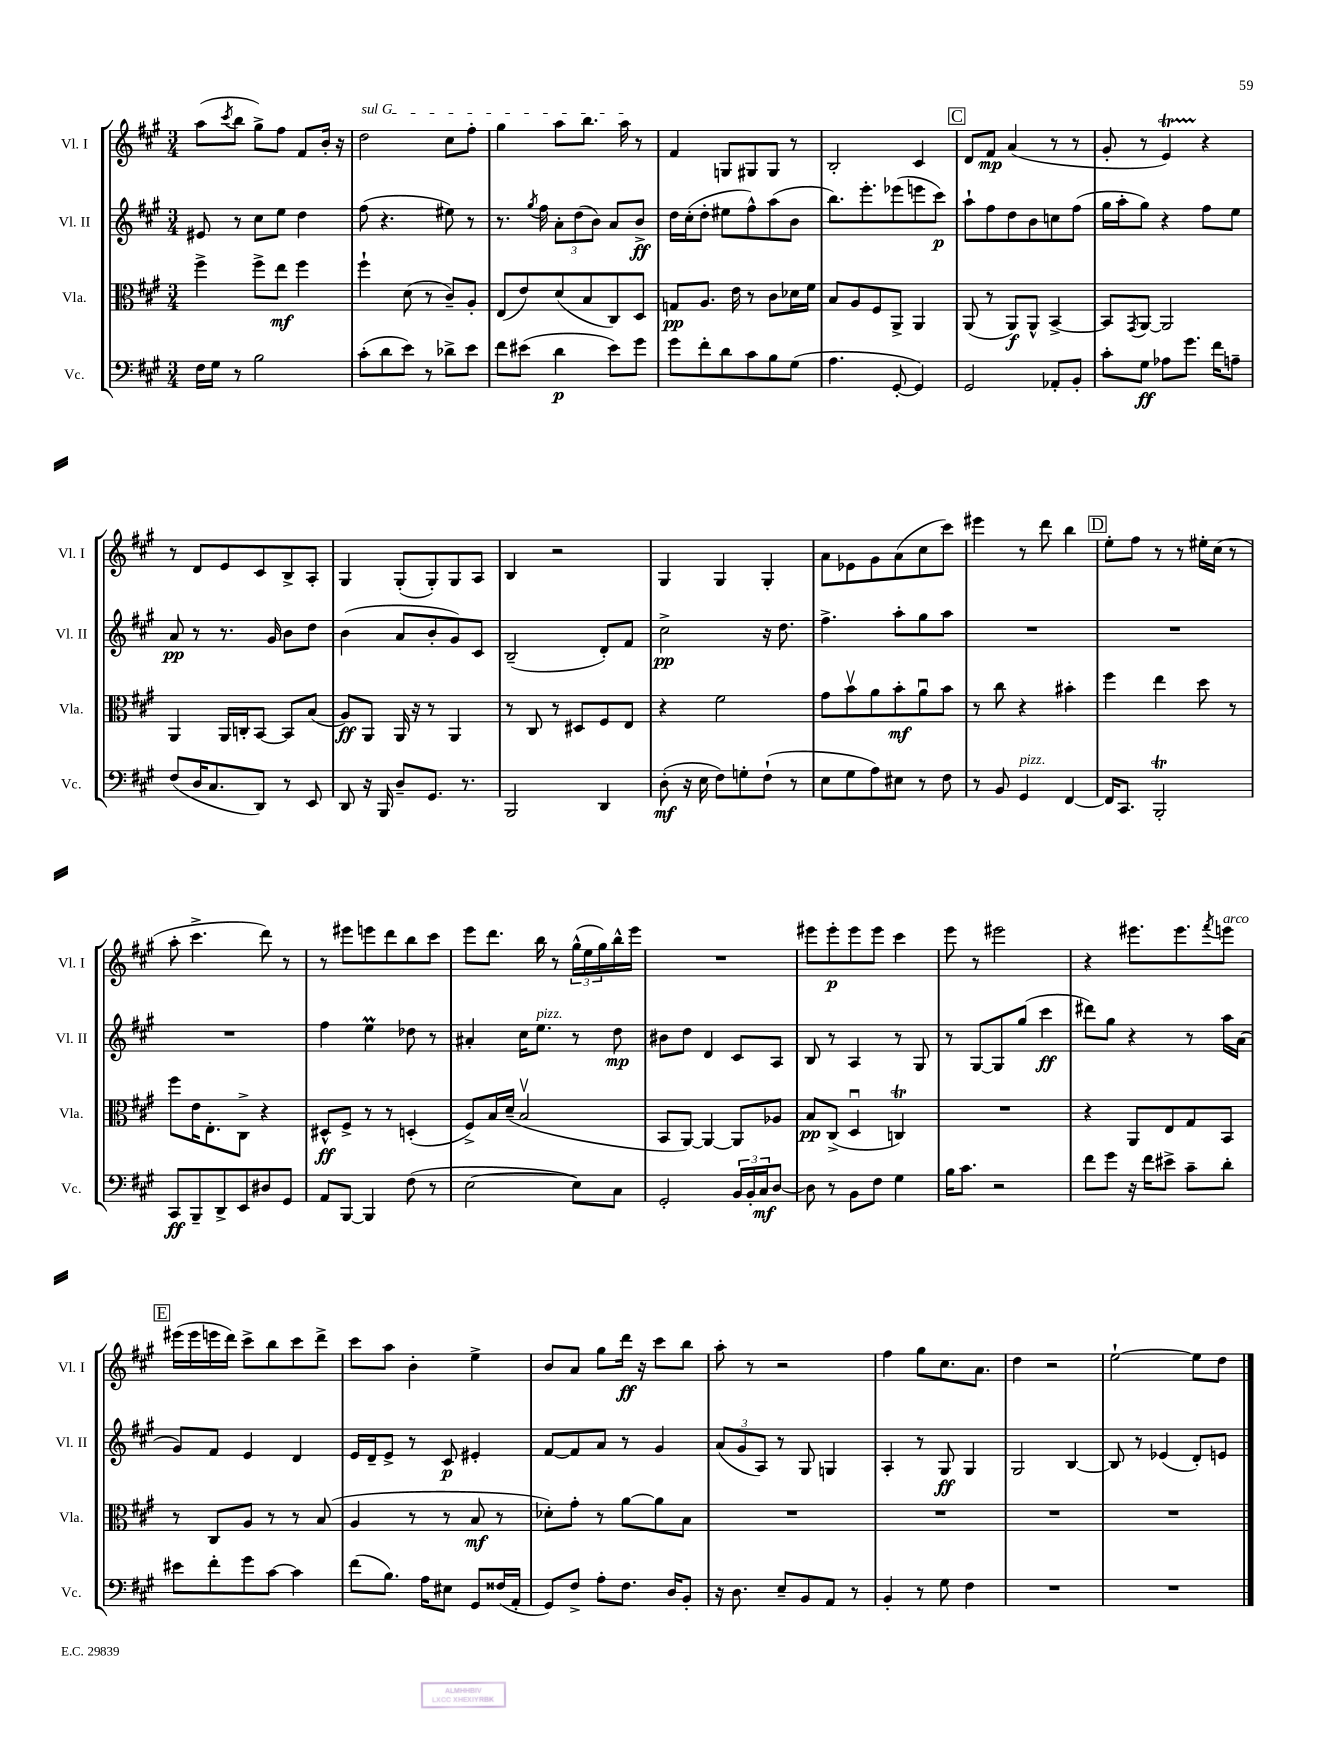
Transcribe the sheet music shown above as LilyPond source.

<<
\new StaffGroup <<
\new Staff = "s0" \with { instrumentName = "Vl. I" shortInstrumentName = "Vl. I" } {
    \clef treble \key a \major \numericTimeSignature \time 3/4
    a''8( \acciaccatura { cis'''8 } b''8 gis''8->) fis''8 fis'8 b'16-. r16 |
    \once \override TextSpanner.bound-details.left.text = \markup { \italic "sul G" } d''2\startTextSpan cis''8 fis''8-. |
    gis''4 a''8 b''8. a''16\stopTextSpan r8 |
    fis'4 g8 gis8 gis8 r8 |
    b2-. cis'4 |
    \mark \markup { \box "C" } d'8 fis'8\mp a'4( r8 r8 |
    gis'8-. r8 e'4\startTrillSpan) r4\stopTrillSpan |
    r8 d'8 e'8 cis'8 b8-> a8-. |
    gis4 gis8-.( gis8-.) gis8 a8 |
    b4 r2 |
    gis4 gis4 gis4-. |
    a'8 ees'8 gis'8 a'8( cis''8 cis'''8) |
    eis'''4 r8 d'''8 b''4 |
    \mark \markup { \box "D" } e''8-. fis''8 r8 r8 eis''16-. cis''16( r8 |
    a''8-. cis'''4.-> d'''8) r8 |
    r8 eis'''8 e'''8 d'''8 b''8 cis'''8 |
    e'''8 d'''8. b''16 r8 \tuplet 3/2 { gis''16-^( e''16 gis''16) } b''16-^ e'''16 |
    R2. |
    eis'''8 eis'''8-.\p eis'''8 eis'''8 cis'''4 |
    e'''8 r8 eis'''2 |
    r4 eis'''8. eis'''8. \acciaccatura { fis'''8 } e'''8^\markup { \italic "arco" } |
    \mark \markup { \box "E" } eis'''16( eis'''16 e'''16 d'''16) cis'''8-> b''8 cis'''8 d'''8-> |
    cis'''8 a''8 b'4-. e''4-> |
    b'8 a'8 gis''8 d'''16\ff r16 cis'''8 b''8 |
    a''8-. r8 r2 |
    fis''4 gis''8 cis''8. a'8. |
    d''4 r2 |
    e''2~-! e''8 d''8 \bar "|." |
}
\new Staff = "s1" \with { instrumentName = "Vl. II" shortInstrumentName = "Vl. II" } {
    \clef treble \key a \major \numericTimeSignature \time 3/4
    eis'8 r8 cis''8 e''8 d''4 |
    fis''8( r4. eis''8) r8 |
    r8. \acciaccatura { gis''8 } fis''16 \tuplet 3/2 { a'8-. d''8( b'8) } a'8 b'8->\ff |
    d''16 cis''16-.( d''8-. eis''8 fis''8-^) a''8( b'8 |
    b''8.) e'''8.-. ees'''8( e'''8 cis'''8\p) |
    \mark \markup { \box "C" } a''8-! fis''8 d''8 b'8 c''8 fis''8( |
    gis''16 a''16-. gis''8) r4 fis''8 e''8 |
    a'8\pp r8 r8. gis'16 b'8 d''8 |
    b'4( a'8 b'8-. gis'8) cis'8 |
    b2--( d'8-.) fis'8 |
    cis''2->\pp r16 d''8. |
    fis''4.-> a''8-. gis''8 a''8 |
    R2. |
    \mark \markup { \box "D" } R2. |
    R2. |
    fis''4 e''4\prall des''8 r8 |
    ais'4-. cis''16 e''8.^\markup { \italic "pizz." } r8 d''8\mp |
    bis'8 d''8 d'4 cis'8 a8 |
    b8 r8 a4 r8 gis8 |
    r8 gis8~ gis8 gis''8( cis'''4\ff |
    dis'''8) gis''8 r4 r8 a''16 a'16( |
    \mark \markup { \box "E" } gis'8) fis'8 e'4 d'4 |
    e'16 d'16-- e'8-> r8 cis'8\p eis'4-. |
    fis'8~ fis'8 a'8 r8 gis'4 |
    \tuplet 3/2 { a'8( gis'8 a8) } r8 gis8 g4 |
    a4-. r8 gis8\ff gis4 |
    gis2 b4~ |
    b8 r8 ees'4( d'8-.) e'8 \bar "|." |
}
\new Staff = "s2" \with { instrumentName = "Vla." shortInstrumentName = "Vla." } {
    \clef alto \key a \major \numericTimeSignature \time 3/4
    fis''4-> fis''8-> e''8\mf fis''4 |
    fis''4-! d'8( r8 cis'8--) a8-. |
    e8( e'8) d'8( b8 cis8) d8 |
    g8\pp a8. e'16 r8 cis'8 des'16 fis'16 |
    b8 a8 fis8 a,8-> a,4 |
    \mark \markup { \box "C" } a,8( r8 a,8\f) a,8-^ b,4~-> |
    b,8 \acciaccatura { gis,8 } a,8~ a,2 |
    a,4 a,16 c16-. b,8~ b,8 b8( |
    a8\ff) a,8 a,16 r16 r8 a,4 |
    r8 cis8 r8 dis8 fis8 e8 |
    r4 fis'2 |
    gis'8 b'8\upbow a'8 b'8-.\mf a'8\downbow b'8 |
    r8 cis''8 r4 bis'4-. |
    \mark \markup { \box "D" } fis''4 e''4 d''8 r8 |
    fis''8 e'16 e8.-. cis8-> r4 |
    dis8-^\ff fis8-> r8 r8 d4-.( |
    fis8->) b16 d'16--( b2\upbow |
    b,8 a,8~) a,4~ a,8 aes8 |
    b8\pp cis8->( d4\downbow c4\trill) |
    R2. |
    r4 a,8 e8 gis8 b,8 |
    \mark \markup { \box "E" } r8 cis8 a8 r8 r8 b8( |
    a4 r8 r8 b8\mf r8 |
    des'8-.) gis'8-. r8 a'8~ a'8 b8 |
    R2. |
    R2. |
    R2. |
    R2. \bar "|." |
}
\new Staff = "s3" \with { instrumentName = "Vc." shortInstrumentName = "Vc." } {
    \clef bass \key a \major \numericTimeSignature \time 3/4
    fis16 gis16 r8 b2 |
    cis'8-.( d'8 e'8) r8 des'8-> e'8 |
    fis'8 eis'8( d'4\p eis'8) gis'8 |
    gis'8 fis'8-. d'8 cis'8 b8 gis8( |
    a4. gis,8~-. gis,4) |
    \mark \markup { \box "C" } gis,2 aes,8-. b,8-. |
    cis'8-. gis8\ff aes8 gis'8. fis'16 a8-- |
    fis8( d16 cis8. d,8) r8 e,8 |
    d,8 r16 b,,16 d8-- gis,8. r8. |
    b,,2 d,4 |
    d8-.\mf( r16 e16 fis8) g8-. fis8-!( r8 |
    e8 gis8 a8) eis8 r8 fis8 |
    r8 b,8 gis,4^\markup { \italic "pizz." } fis,4~ |
    \mark \markup { \box "D" } fis,16 cis,8. b,,2-.\trill |
    cis,8\ff b,,8-- d,8-> e,8 dis8 gis,8 |
    a,8 b,,8~ b,,4 fis8( r8 |
    e2~ e8) cis8 |
    gis,2-. \tuplet 3/2 { b,16 b,16-. cis16\mf } d8~ |
    d8 r8 b,8 fis8 gis4 |
    b16 cis'8. r2 |
    fis'8 gis'8 r16 fis'16 eis'8-> cis'8-- d'8-. |
    \mark \markup { \box "E" } eis'8 fis'8-. gis'8 cis'8~ cis'4 |
    fis'8( b8.) a16 eis8 gis,8 fisis16( a,16-. |
    gis,8) fis8-> a8-. fis8. d16 b,8-. |
    r16 d8. e8-- b,8 a,8 r8 |
    b,4-. r8 gis8 fis4 |
    R2. |
    R2. \bar "|." |
}
>>
>>
\layout { \context { \Score \remove "Bar_number_engraver" } }
